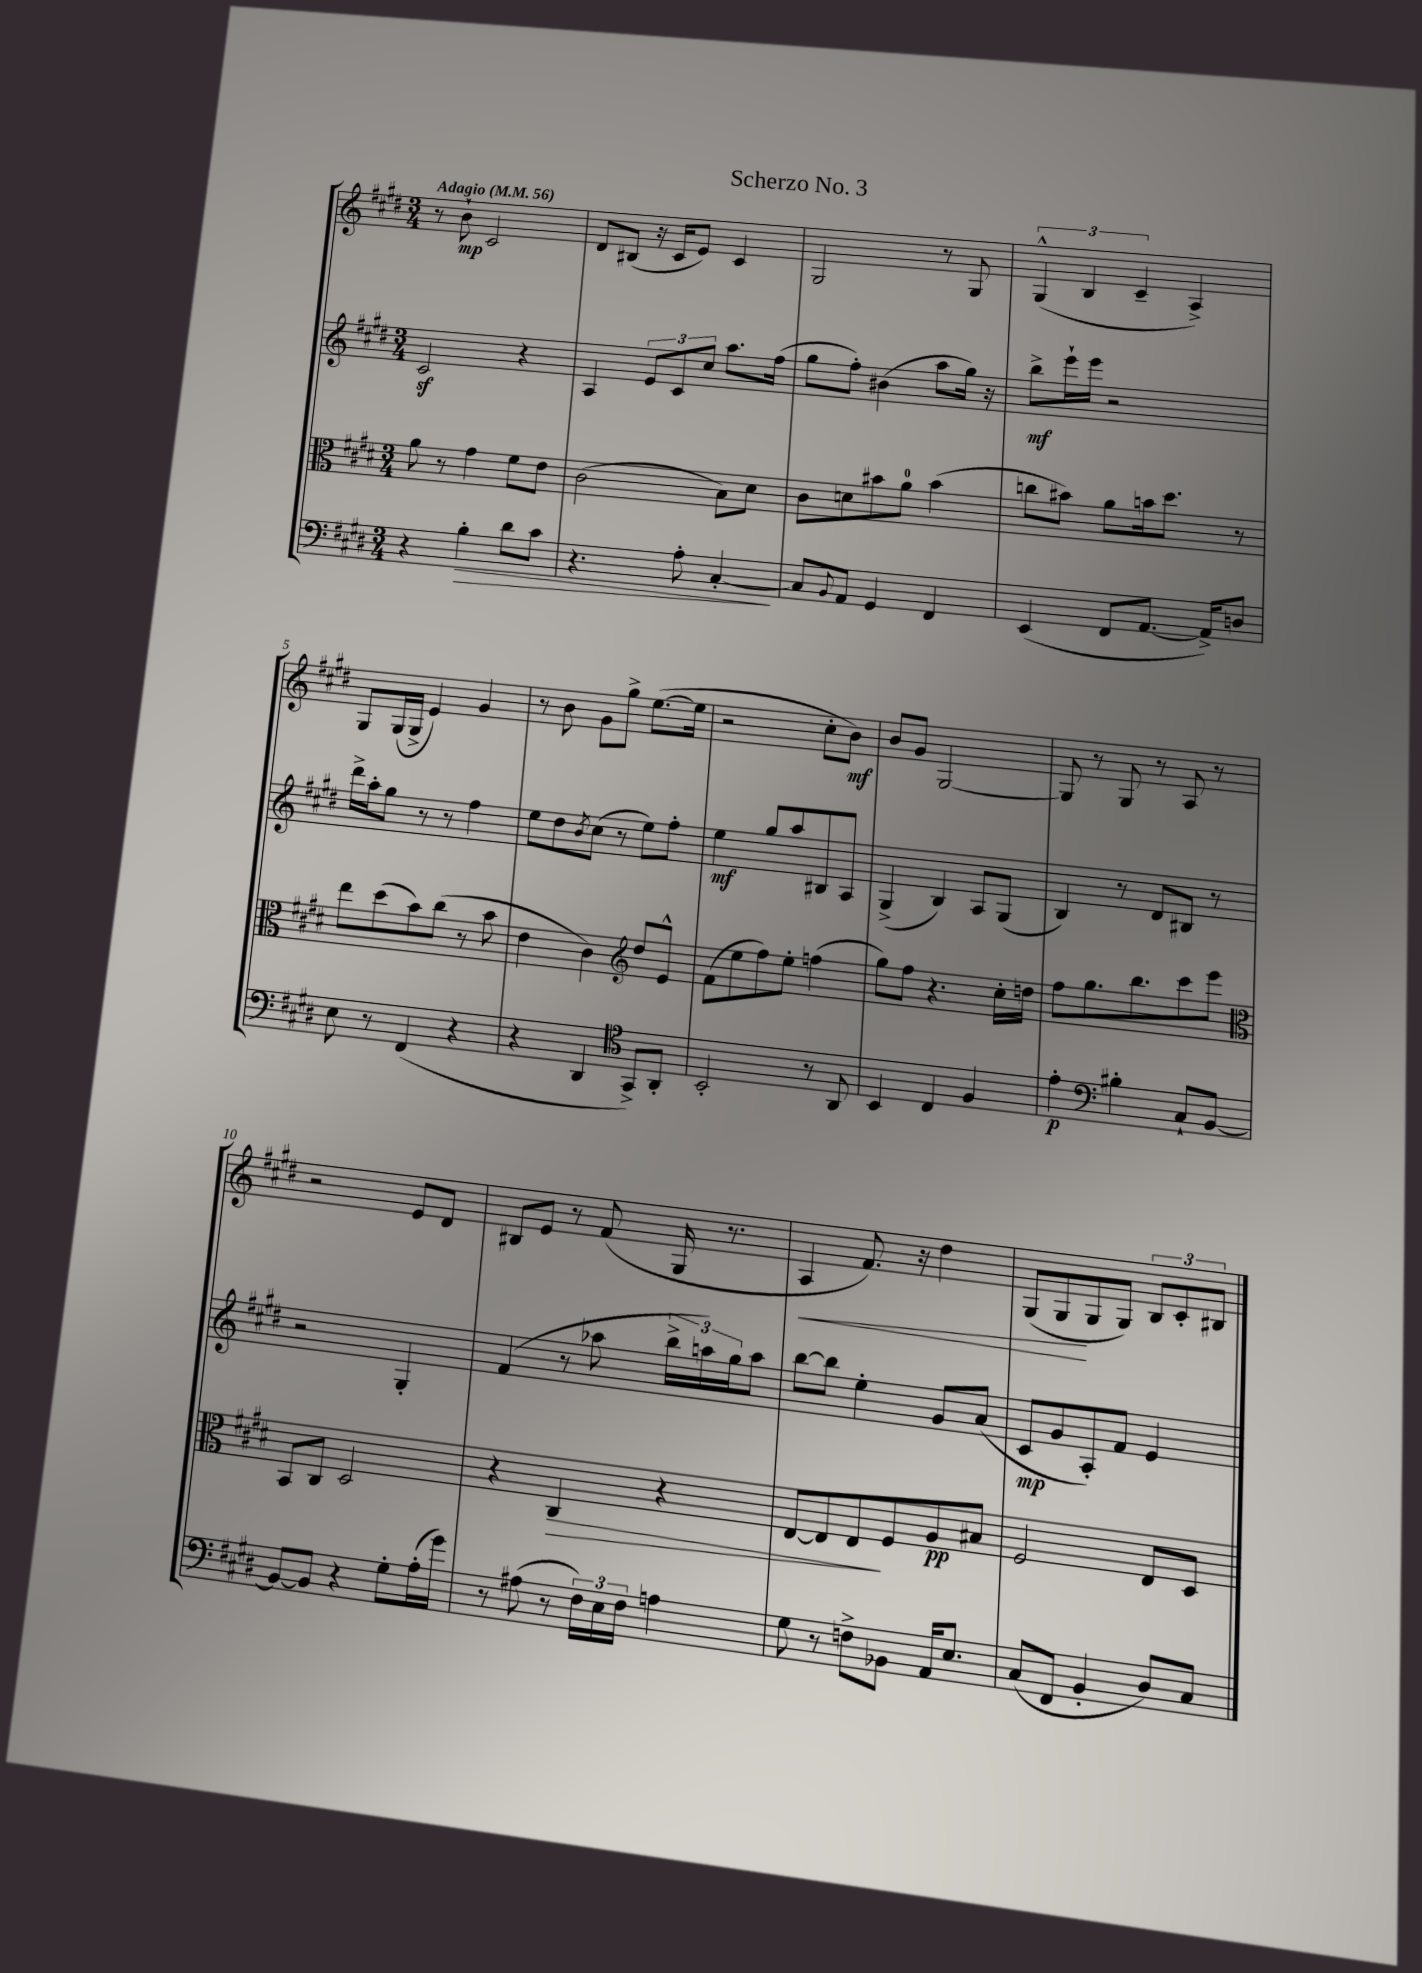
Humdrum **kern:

**kern	**dynam	**kern	**dynam	**kern	**dynam	**kern	**dynam
*part4	*part4	*part3	*part3	*part2	*part2	*part1	*part1
*staff4	*staff4	*staff3	*staff3	*staff2	*staff2	*staff1	*staff1
*clefF4	*	*clefC3	*	*clefG2	*	*clefG2	*
*k[f#c#g#d#]	*	*k[f#c#g#d#]	*	*k[f#c#g#d#]	*	*k[f#c#g#d#]	*
*M3/4	*	*M3/4	*	*M3/4	*	*M3/4	*
*MM56	*	*MM56	*	*MM56	*	*MM56	*
=1	=1	=1	=1	=1	=1	=1	=1
!	!	!	!	!	!	!LO:TX:a:B:t=Adagio	!
4r	.	8a\	.	2c#z/	.	8r	.
.	.	8r	.	.	.	8b`\	mp
!	!LO:HP:b	!	!	!	!	!	!
4B'\	>	4g#\	.	.	.	2c#/	.
8d#\L	.	8f#\L	.	4r	.	.	.
8c#\J	.	8e\J	.	.	.	.	.
=2	=2	=2	=2	=2	=2	=2	=2
4.r	.	(2c#\	.	4A/	.	8d#/L	.
.	.	.	.	.	.	(8B#X/J	.
.	.	.	.	12e/L	.	16r	.
.	.	.	.	.	.	16c#/KL	.
.	.	.	.	12c#/	.	.	.
8A'\	.	.	.	.	.	8e/J)	.
.	.	.	.	12cc#/J	.	.	.
[4C#'/	.	8B\L)	.	8.aa\L	.	4c#/	.
.	.	8d#\J	.	.	.	.	.
.	.	.	.	(16ff#\Jk	.	.	.
.	]	.	.	.	.	.	.
=3	=3	=3	=3	=3	=3	=3	=3
8C#/L]	.	8c#\L	.	8gg#\L	.	2G#/	.
8qqBB/	.	.	.	.	.	.	.
8AA/J	.	8dn\	.	8ff#'\J)	.	.	.
4GG#/	.	8b#X\	.	(4b#X\	.	.	.
.	.	8a\J	.	.	.	.	.
4FF#/	.	(4b#\	.	8aa\L	.	8r	.
.	.	.	.	16gg#\Jk)	.	8G#/	.
.	.	.	.	16r	.	.	.
=4	=4	=4	=4	=4	=4	=4	=4
(4EE/	.	8ccn\L	.	8bb^\L	mf	(6G#^^/	.
.	.	8b#X\J)	.	16eee`\L	.	.	.
.	.	.	.	.	.	6B/	.
.	.	.	.	16eee\JJ	.	.	.
8FF#/L	.	8a\L	.	2r	.	.	.
.	.	.	.	.	.	6c#~/	.
[8.AA/J	.	16bn\k	.	.	.	.	.
.	.	8.dd#\J	.	.	.	.	.
.	.	.	.	.	.	4A^/)	.
16AA^/KL])	.	.	.	.	.	.	.
8Dn/J	.	8r	.	.	.	.	.
!!LO:LB:g=z
=5	=5	=5	=5	=5	=5	=5	=5
8E\	.	8ee\L	.	16ddd#^\LL	.	8G#/L	.
.	.	.	.	16aa'\J	.	.	.
8r	.	(8dd#\	.	8gg#\J	.	(16G#/L	.
.	.	.	.	.	.	16G#^/JJ	.
(4FF#/	.	8b\)	.	8r	.	4e/)	.
.	.	(8cc#\J	.	8r	.	.	.
4r	.	8r	.	4ff#\	.	4g#/	.
.	.	8b\	.	.	.	.	.
=6	=6	=6	=6	=6	=6	=6	=6
4r	.	4e\	.	8ee\L	.	8r	.
.	.	.	.	8dd#\	.	8b\	.
.	.	.	.	8qb/	.	.	.
4DD#/	.	4c#\)	.	(8cc#\J	.	8g#\L	.
.	.	.	.	8r	.	8gg#^\J	.
*clefC4	*	*clefG2	*	*	*	*	*
8GG#^/L)	.	8dd#/L	.	8ee\L)	.	([8.ee\L	.
8AA'/J	.	8e^^/J	.	8ff#'\J	.	.	.
.	.	.	.	.	.	16ee\Jk]	.
=7	=7	=7	=7	=7	=7	=7	=7
2BB'/	.	(8f#\L	.	4ee\	mf	2r	.
.	.	8ee\	.	.	.	.	.
.	.	8ff#\)	.	8gg#/L	.	.	.
.	.	8ee'\J	.	8aa/	.	.	.
8r	.	(4ffn\	.	8B#X/	.	8cc#'\L	.
8AA/	.	.	.	8A/J	.	8b\J)	mf
=8	=8	=8	=8	=8	=8	=8	=8
4BB/	.	8gg#\L)	.	(4G#^/	.	8b/L	.
.	.	8ff#\J	.	.	.	8g#/J	.
4C#/	.	4.r	.	4B/)	.	[2G#/	.
4F#/	.	.	.	8A/L	.	.	.
.	.	16cc#'\LL	.	(8G#/J	.	.	.
.	.	16ddn\JJ	.	.	.	.	.
=9	=9	=9	=9	=9	=9	=9	=9
4e'\	p	8ff#\L	.	4B/)	.	8G#/]	.
.	.	8.gg#\	.	.	.	8r	.
*clefF4	*	*	*	*	*	*	*
4B#X'\	.	.	.	8r	.	8G#/	.
.	.	8.bb\	.	.	.	.	.
.	.	.	.	8d#/L	.	8r	.
8C#`/L	.	8ccc#\	.	8B#X/J	.	8A/	.
[8BB/J	.	8eee\J	.	8r	.	8r	.
!!LO:LB:g=z
=10	=10	=10	=10	=10	=10	=10	=10
*	*	*clefC3	*	*	*	*	*
8BB/L_	.	8BB/L	.	2r	.	2r	.
8BB/J]	.	8C#/J	.	.	.	.	.
4r	.	2D#/	.	.	.	.	.
8G#'\L	.	.	.	4G#'/	.	8e/L	.
(16A'\L	.	.	.	.	.	8d#/J	.
16g#\JJ)	.	.	.	.	.	.	.
=11	=11	=11	=11	=11	=11	=11	=11
8r	.	4r	.	(4f#/	.	8B#X/L	.
(8A#X\	.	.	.	.	.	8e/J	.
!	!	!	!LO:HP:b	!	!	!	!
8r	.	4C#/	>	8r	.	8r	.
24F#\LL)	.	.	.	8aa-X\	.	(8f#/	.
24E\	.	.	.	.	.	.	.
24F#\JJ	.	.	.	.	.	.	.
4An\	.	4r	.	24bb^\LL	.	16G#/	.
.	.	.	.	24aan\)	.	.	.
.	.	.	.	.	.	8.r	.
.	.	.	.	24gg#\J	.	.	.
.	.	.	.	8aa\J	.	.	.
=12	=12	=12	=12	=12	=12	=12	=12
!	!	!	!	!	!	!	!LO:HP:b
8G#\	.	[8E/L	.	[8bb\L	.	4A/	<
8r	.	8E/]	.	8bb\J]	.	.	.
8Fn^\L	.	8E/	.	4ee'\	.	8.f#/)	.
8BB-X\J	.	8F#/	]	.	.	.	.
.	.	.	.	.	.	16r	.
16AA/KL	.	8A/	pp	8g#/L	.	4dd#\	.
8.E/J	.	.	.	.	.	.	.
.	.	8B#X/J	.	(8a/J	.	.	.
=13	=13	=13	=13	=13	=13	=13	=13
(8C#/L	.	2F#/	.	8c#/L	mp	(8G#/L	.
8FF#/J	.	.	.	8g#/	.	8G#/	.
4BB'/	.	.	.	8A'/)	.	8G#/	[
.	.	.	.	8f#/J	.	8G#/J)	.
8D#/L)	.	8E/L	.	4e/	.	12B/L	.
.	.	.	.	.	.	12c#'/	.
8C#/J	.	8D#/J	.	.	.	.	.
.	.	.	.	.	.	12B#X/J	.
==	==	==	==	==	==	==	==
*-	*-	*-	*-	*-	*-	*-	*-
